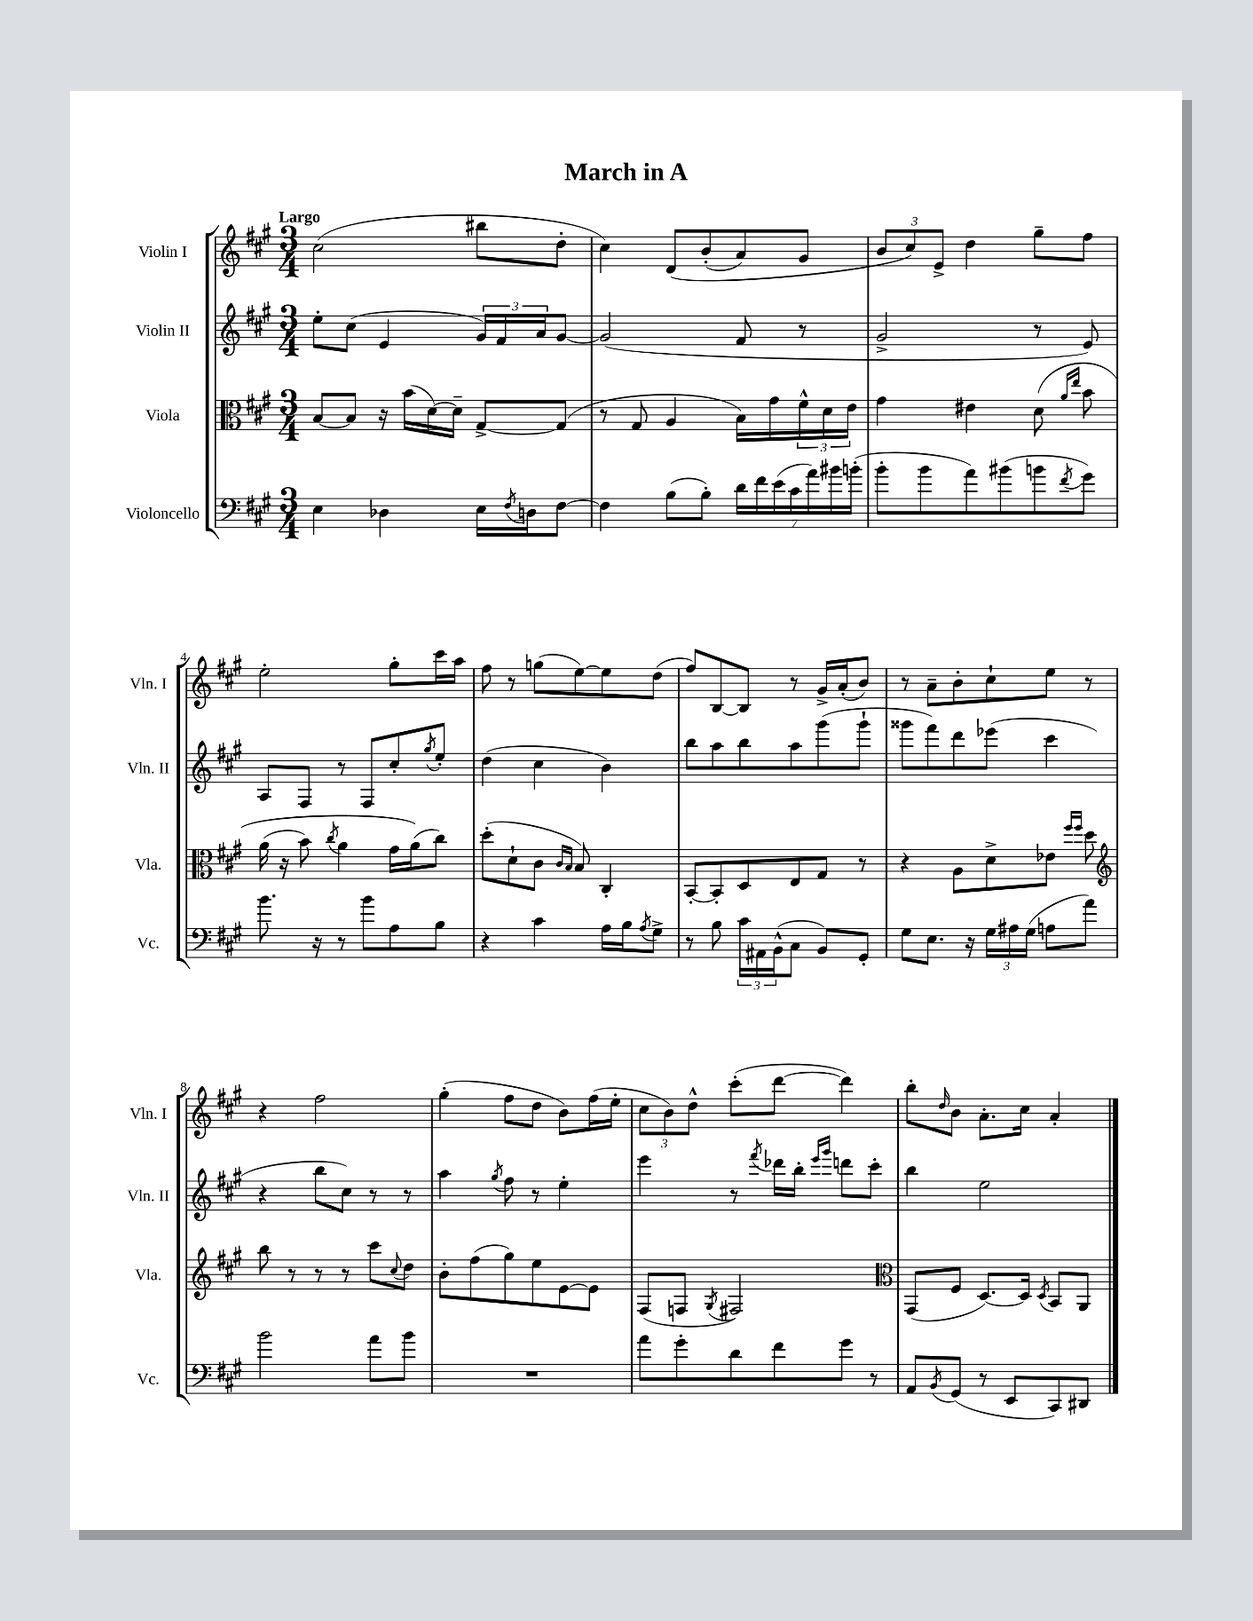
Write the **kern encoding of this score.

**kern	**kern	**kern	**kern
*part4	*part3	*part2	*part1
*staff4	*staff3	*staff2	*staff1
*I"Violoncello	*I"Viola	*I"Violin II	*I"Violin I
*I'Vc.	*I'Vla.	*I'Vln. II	*I'Vln. I
*clefF4	*clefC3	*clefG2	*clefG2
*k[f#c#g#]	*k[f#c#g#]	*k[f#c#g#]	*k[f#c#g#]
*M3/4	*M3/4	*M3/4	*M3/4
=1	=1	=1	=1
!	!	!	!LO:TX:a:B:t=Largo
4E\	[8B/L	8ee'\L	(2cc#\
.	8B/J]	(8cc#\J	.
4D-X\	16r	4e/	.
.	(16b\LL	.	.
.	[16d\)	.	.
.	16d~\JJ]	.	.
16E\LL	[8G#^/L	24g#/LL)	8bb#X\L
.	.	24f#/	.
8qF#/	.	.	.
16Dn\J	.	.	.
.	.	24a/J	.
[8F#\J	(8G#/J]	[8g#/J	8dd'\J
=2	=2	=2	=2
4F#\]	8r	(2g#/]	4cc#\)
.	8G#/	.	.
(8B\L	4A/	.	(8d/L
8B'\J)	.	.	(8b'/
28d\LL	16B\LL)	8f#/	8a/)
28f#\	.	.	.
.	16g#\	.	.
(28e\	.	.	.
28c#\	.	.	.
.	24f#^^\	8r	8g#/J
28a\)	.	.	.
.	24d\	.	.
28b#X\	.	.	.
.	24e\JJ	.	.
(28bn'\JJ	.	.	.
=3	=3	=3	=3
8b'\L	4g#\	2g#^/	12b/L
.	.	.	12cc#/)
8b\	.	.	.
.	.	.	12e^/J
8a\)	4e#X\	.	4dd\
(8b#X\	.	.	.
8bn\	(8d\	8r	8gg#~\L
.	16qqa/LL	.	.
8qf#/	16qqee/JJ	.	.
8g#\J)	8b\	8e/)	8ff#\J
!!LO:LB:g=z
=4	=4	=4	=4
8.b\	(16a\	8A/L	2ee'\
.	16r	.	.
.	8b\)	8F#/J	.
16r	.	.	.
.	8qcc#/	.	.
8r	4a\	8r	.
8b\L	.	8F#/L	.
8A\	16g#\LL	8cc#'/	8gg#'\L
.	(16a\J)	.	.
.	.	8qgg#/	.
8B\J	8cc#\J)	8ee'/J	16ccc#\L
.	.	.	16aa\JJ
=5	=5	=5	=5
4r	(8dd'\L	(4dd\	8ff#\
.	8d`\	.	8r
4c#\	8c#\J	4cc#\	(8ggn\L
.	16qqc#/LL	.	.
.	16qqB/JJ	.	.
.	8B/)	.	[8ee\)
16A\LL	4C#'/	4b\)	8ee\]
16B\J	.	.	.
8qA/	.	.	.
8G#^\J	.	.	(8dd\J
=6	=6	=6	=6
8r	[8BB'/L	8bb\L	8ff#/L)
8B\	8BB'/]	8aa\	[8B/
24c#\LL	8D/	8bb\	8B/J]
24AA#X\	.	.	.
(24BB^^\J	.	.	.
8C#\J	8E/	8aa\	8r
8BB/L)	8G#/J	(8ggg#\	16g#^/LL
.	.	.	(16a'/J
8GG#'/J	8r	8ggg#`\J	8b/J)
=7	=7	=7	=7
8G#\L	4r	8ggg##X\L	8r
8.E\J	.	8fff#\)	8a~\L
.	8A\L	8ddd\	8b'\
16r	.	.	.
24G#\LL	8d^\	(8eee-X\J	8cc#`\
24A#X\	.	.	.
(24G#\JJ	.	.	.
8An\L	8e-X\J	4ccc#\	8ee\J
.	16qqff#/LL	.	.
.	16qqff#/JJ	.	.
8a\J)	8dd\	.	8r
!!LO:LB:g=z
=8	=8	=8	=8
*	*clefG2	*	*
2b\	8bb\	4r	4r
.	8r	.	.
.	8r	8bb\L	2ff#\
.	8r	8cc#\J)	.
8a\L	8ccc#\L	8r	.
.	8qqcc#/	.	.
8b\J	8dd\J	8r	.
=9	=9	=9	=9
2.r	8b'\L	4aa\	(4gg#'\
.	(8ff#\	.	.
.	.	8qgg#/	.
.	8gg#\)	8ff#\	8ff#\L
.	8ee\	8r	8dd\J
.	[8e\	4ee'\	8b\L)
.	8e\J]	.	(16ff#\L
.	.	.	16ee'\JJ
=10	=10	=10	=10
8a\L	(8F#/L	4eee\	12cc#\L
.	.	.	12b\)
8g#'\	8Fn/J	.	.
.	.	.	12dd^^\J
.	8qG#/	.	.
8d\	2F#X/)	8r	(8ccc#'\L
.	.	8qfff#/	.
8f#\	.	16ddd-X\LL	[8ddd\J
.	.	16bb'\JJ	.
.	.	16qqeee/LL	.
.	.	16qqggg#/JJ	.
8g#\J	.	8dddn\L	4ddd\])
8r	.	8ccc#'\J	.
=11	=11	=11	=11
*	*clefC3	*	*
8AA/L	(8GG#/L	4bb\	8bb'\L
8qBB/	.	.	16qqdd/
(8GG#/J	8F#/J	.	8b\J
8r	[8.D/L)	2ee\	8.a'\L
8EE/L	.	.	.
.	16D/Jk]	.	16cc#\Jk
.	8qD/	.	.
8CC#/)	8BB/L	.	4a'/
8DD#X/J	8AA/J	.	.
==	==	==	==
*-	*-	*-	*-
